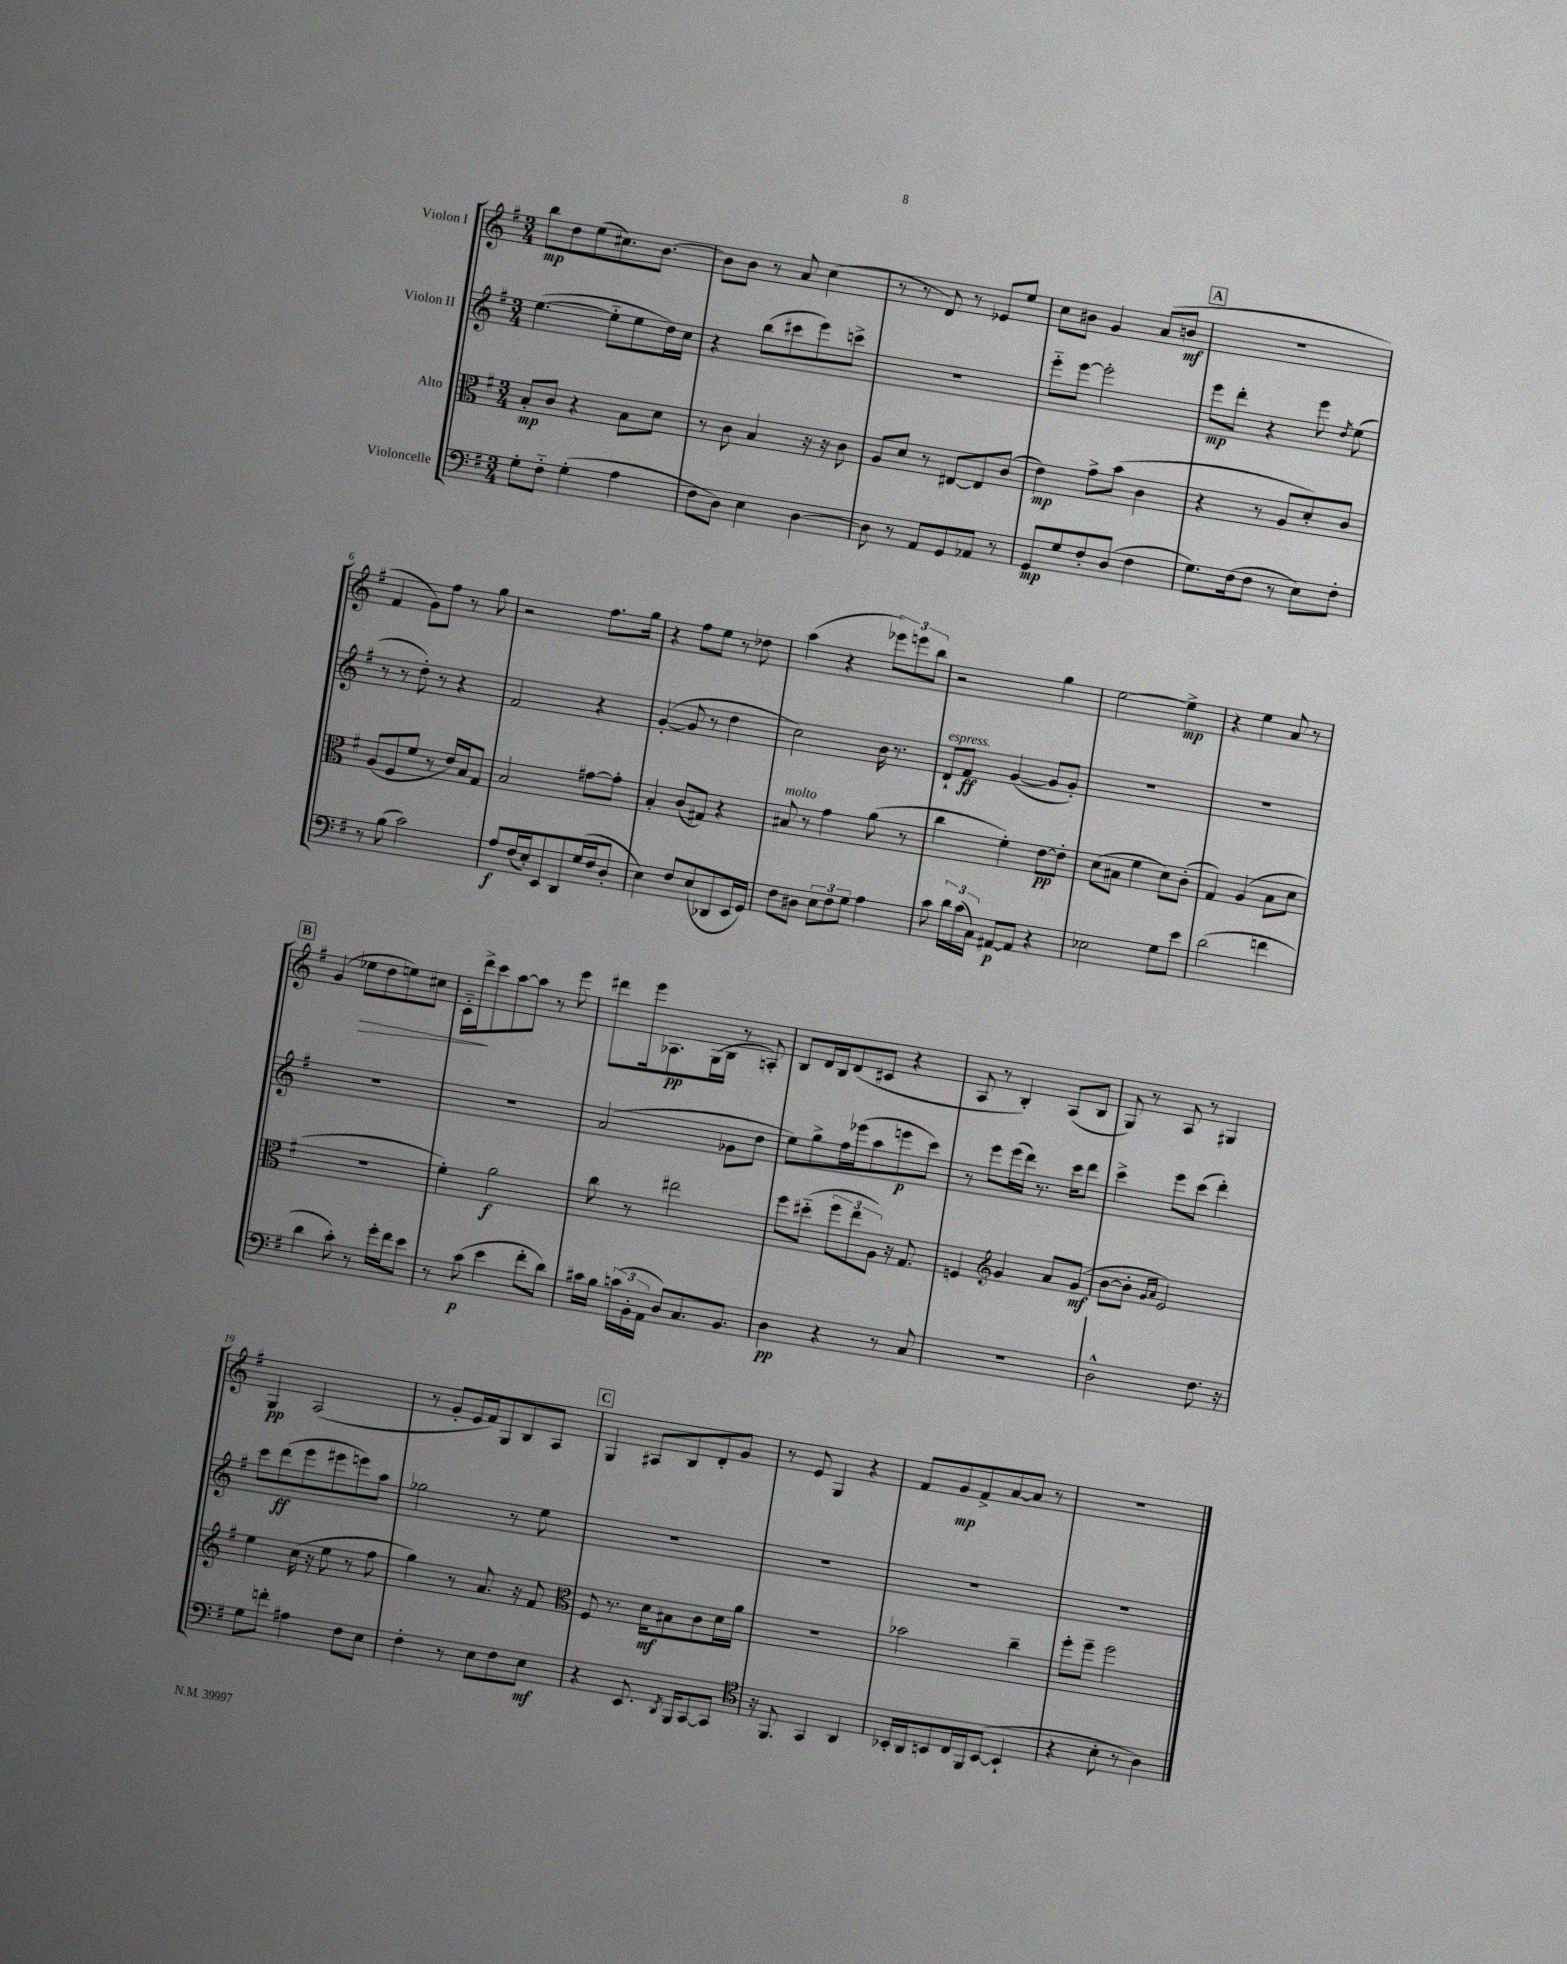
<<
\new StaffGroup <<
\new Staff = "s0" \with { instrumentName = "Violon I" } {
    \clef treble \key g \major \numericTimeSignature \time 3/4
    \autoBeamOff b''8[\mp d''8 e''8( cis''8.) b'8.]~ |
    b'8[ b'8] r8 a'8 c''4( |
    r8 r8 d'8) r8 ees'8[ e''8] |
    c''8[ bis'8] g'4 a'8[( b'8]\mf |
    \mark \markup { \box "A" } R2. |
    fis'4 g'8[) fis''8] r8 g''8 |
    r2 fis''8.[ g''16] |
    r4 fis''8[ e''8] r8 des''8 |
    a''4( r4 \tuplet 3/2 { ees'''8[) e'''8 b''8] } |
    r2 g''4 |
    e''2~ e''4->\mp |
    r4 e''4 a'8 r8 |
    \mark \markup { \box "B" } g'4( ees''8[\> d''8 e''8) cis''8] |
    c'16[-_ d'''16->\! c'''8 a''8~ a''8] r8 e'''8 |
    dis'''8[ e'''16 aes8.\pp g16( b16] r8 a8-.) |
    b8[ d'16 b16 d'8( cis'8] r4 |
    a8 r8 b4-.) a8[( b8] |
    g8) r8 a8 r8 gis4 |
    g4\pp a2( |
    r8 g'8[-. e'16 fis'16) g8 b8 a8] |
    \mark \markup { \box "C" } g4 ais8[ b8 d'8-. g'8] |
    r8 e'8 g4 r4 |
    fis'8[ g'8\mp fis'8-> a'8~ a'8] r8 |
    R2. \bar "|." |
}
\new Staff = "s1" \with { instrumentName = "Violon II" } {
    \clef treble \key g \major \numericTimeSignature \time 3/4
    \autoBeamOff e''4.~( e''8[-_ e''8 d''16) c''16] |
    r4 b''8[( cis'''8 e'''8) c'''8]-> |
    R2. |
    e'''8[-_ e'''8]~ e'''2-. |
    \mark \markup { \box "A" } e'''8[\mp d'''8]-. r4 e'''8 \acciaccatura { d''8 } e''8( |
    r8 r8 d''8-.) r8 r4 |
    fis'2 r4 |
    g'4~-.( g'8 r8 d''4 |
    c''2) b'16 r8. |
    d'8[-!^\markup { \italic "espress." } fis'8]\ff g'4~( g'8[ g'8]-.) |
    R2. |
    R2. |
    \mark \markup { \box "B" } R2. |
    R2. |
    a'2( ges'8[ d''8] |
    e''8[) g''8-> fis''16 ees'''16( a''8 e'''8\p c'''8]) |
    r8 e'''8[ e'''16( d'''16]) r8. c'''16[ d'''8] |
    c'''4-> e'''8[ c'''8]( d'''4-.) |
    c'''8[ d'''8\ff( e'''8 eis'''8 e'''8) a''8] |
    ges''2 r8 e''8 |
    \mark \markup { \box "C" } R2. |
    R2. |
    R2. |
    R2. \bar "|." |
}
\new Staff = "s2" \with { instrumentName = "Alto" } {
    \clef alto \key g \major \numericTimeSignature \time 3/4
    \autoBeamOff b8[-.\mp c'8] r4 b8[ d'8] |
    r8 c'8 b4 r16 r16 c'8 |
    a8[ d'8] r8 eis8[~ eis8 c'8]( |
    e'4\mp) g'8[-> b'8]( c'4 |
    \mark \markup { \box "A" } r4 r8 a8[ d'8-.) c'8] |
    a8[( fis8 fis'8] r8 e'16[) b16 g8] |
    b2 gis'8[~ gis'8]-. |
    b4-. c'8[( gis8]) r4 |
    bis8^\markup { \italic "molto" } r8 g'4 a'8( r8 |
    c''4 fis'4-.) e'8[~\pp e'8]-. |
    d'8[( bis8] fis'4 d'8[) c'8]-.( |
    g4) a4( b8[ d'8] |
    \mark \markup { \box "B" } R2. |
    fis'4-.) a'2\f |
    c''8 r8 eis''2 |
    fis''8[ dis''8]-_( \tuplet 3/2 { fis''8[ e''8 a8]) } r16 g8. |
    f4 \clef treble g'4 a'8[ g'8]\mf( |
    b'8[~ b'8]-. \grace { g'16[ a'16] } e'2) |
    e''4 c''16( r16 e''8 r8 fis''8 |
    g''4) r8 a'8. r16 fis'8 |
    \mark \markup { \box "C" } \clef alto fis8 r8. d'16[\mf bis8 c'8 d'16 a'16] |
    R2. |
    bes'2 c''4-- |
    fis''8[-. fis''8]-- fis''2 \bar "|." |
}
\new Staff = "s3" \with { instrumentName = "Violoncelle" } {
    \clef bass \key g \major \numericTimeSignature \time 3/4
    \autoBeamOff g8[-. fis8]-_ g4-.( a4 |
    fis8[ d8]) e4 d4~ |
    d8 r8 a,8[ g,8 aes,8] r8 |
    g,8[\mp g8 fis8-. d8]( fis4 |
    \mark \markup { \box "A" } g8.[) fis16( fis8] r8 e8[) fis8]-. |
    r8 b8( c'2) |
    a8[\f fis16( e16-.) e,8 d,8 g16( fis16 d8]-. |
    e4) fis8[ e8( des,8 e,16 g,16]) |
    fis8[ dis8] \tuplet 3/2 { e8[ fis8 g8] } a4 |
    c'8 \tuplet 3/2 { d'16[ c'16( c16]) } ais,8[~\p ais,8] r4 |
    ees2 g8[ e'8] |
    d'2( f'4 |
    \mark \markup { \box "B" } d'4 c'8-.) r8 g'16[-. fis'16 e'8] |
    r8 c'8\p( e'4 fis'8[-. d'8]) |
    cis'16[ b16] \tuplet 3/2 { c'16[( b,16-. a,16] } d8[) c8. b,8.] |
    d4\pp r4 r8 c8 |
    R2. |
    d2-^ fis8. r16 |
    g8[ f'8]-. ais4 fis8[ e8] |
    fis4-. r8 e8[ fis8 e8]\mf |
    \mark \markup { \box "C" } r4 e,8. \acciaccatura { d,8 } b,,16[ c,8~ c,8] |
    \clef tenor r16 fis,8. g,4 a,4 |
    bes,16[-. a,16 b,8 c16 fis,16 b,8]~( b,4-! |
    r4 b8-. r8 a4) \bar "|." |
}
>>
>>
